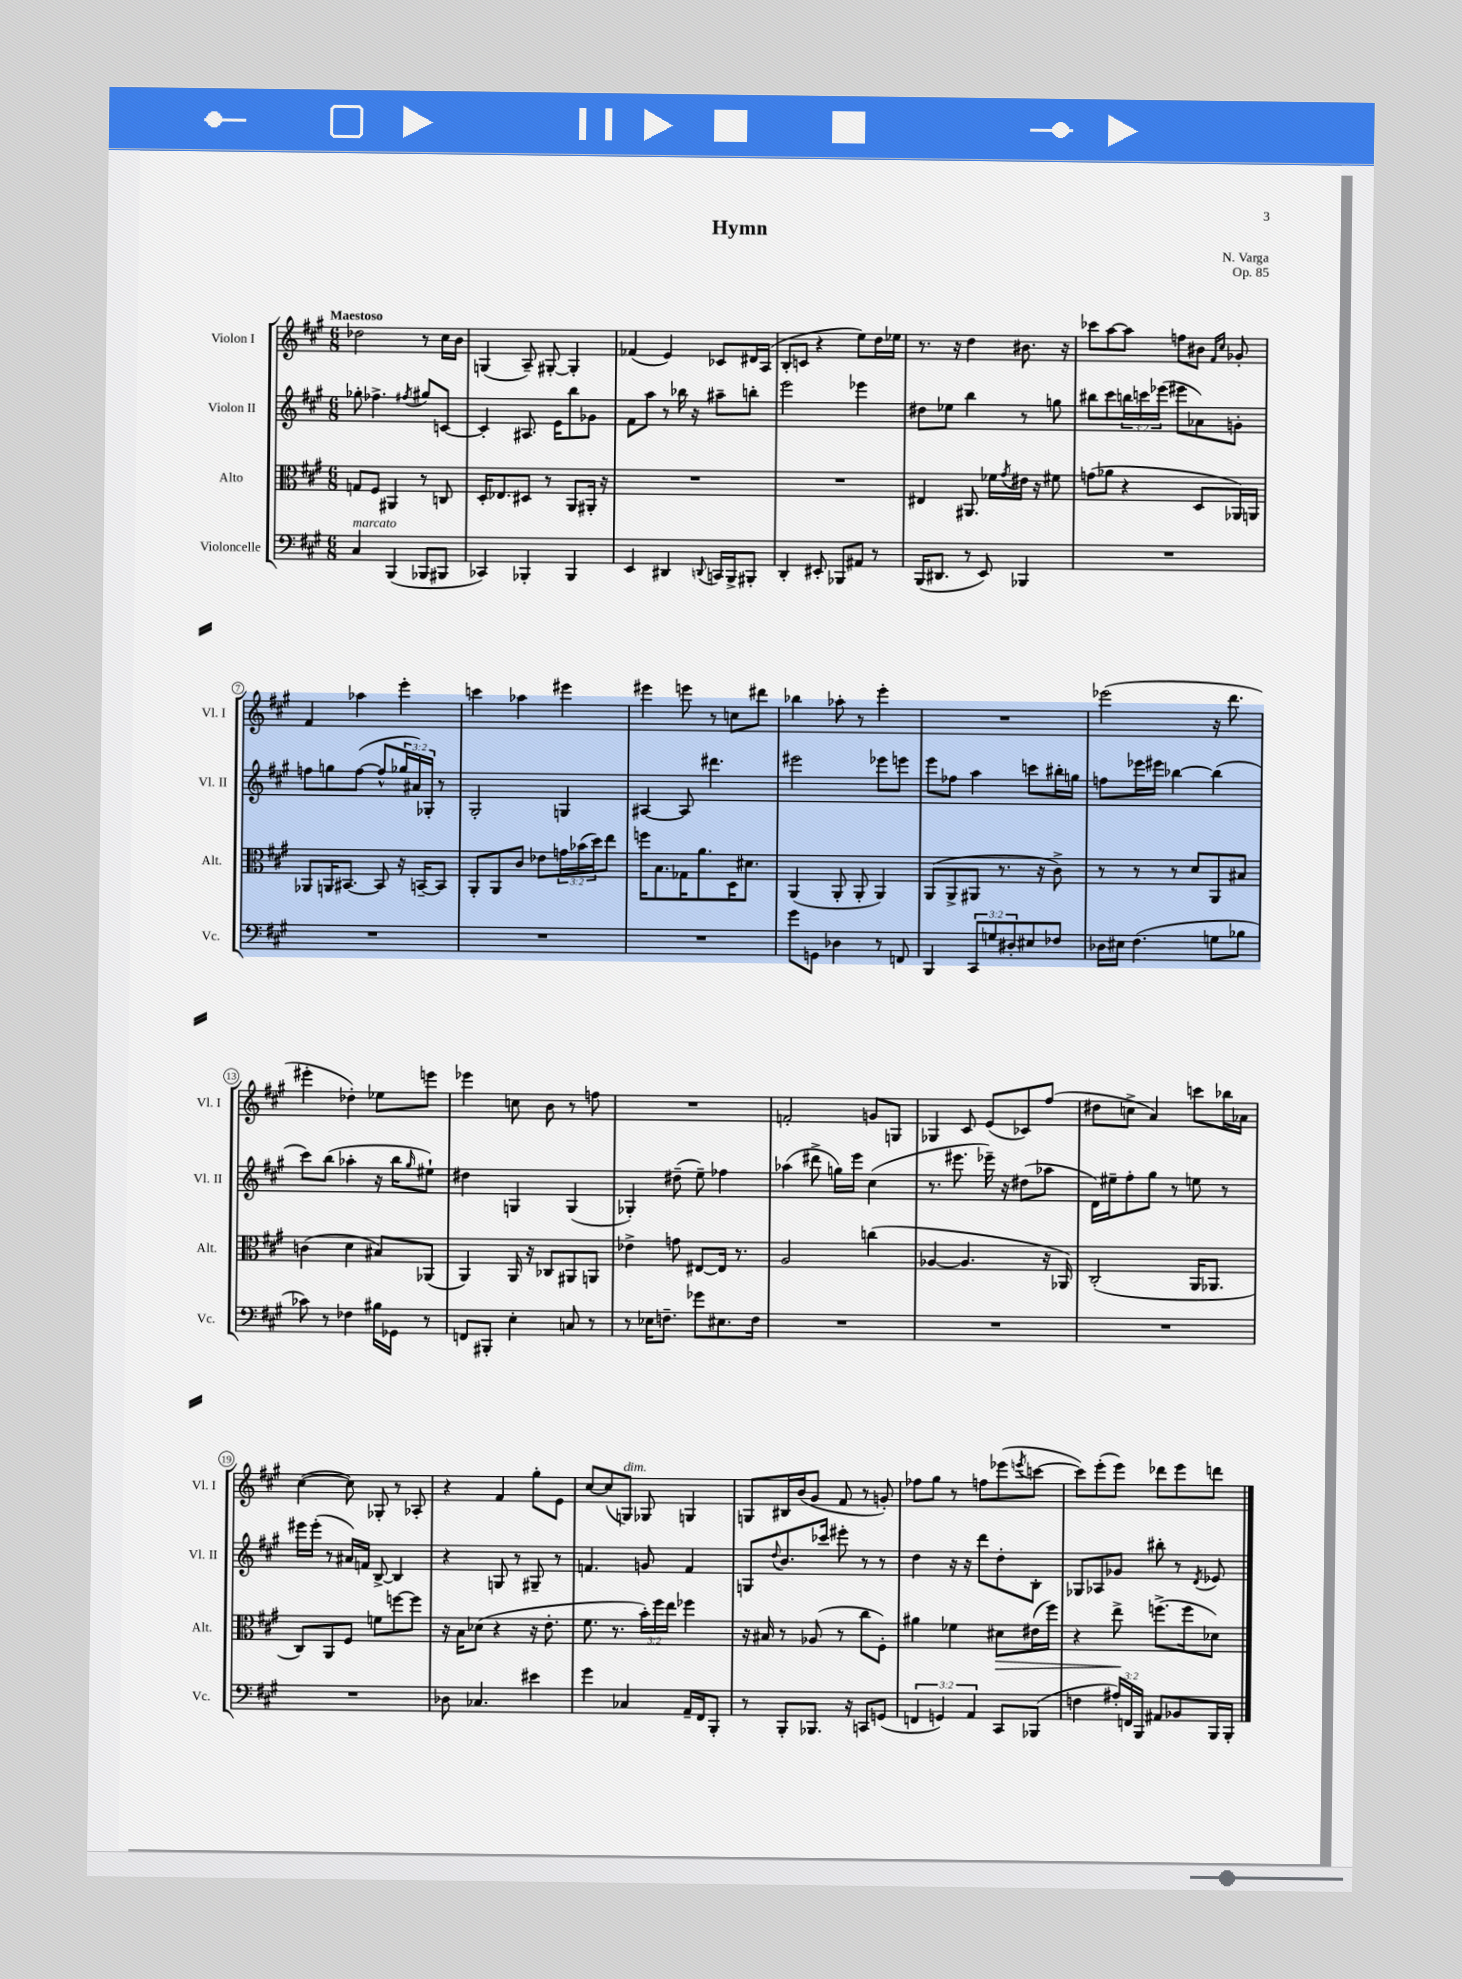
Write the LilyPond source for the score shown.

\header { title = "Hymn" composer = "N. Varga" opus = "Op. 85" }
<<
\new StaffGroup <<
\new Staff = "s0" \with { instrumentName = "Violon I" shortInstrumentName = "Vl. I" } {
    \clef treble \key a \major \numericTimeSignature \time 6/8 \tempo "Maestoso"
    des''2 r8 cis''16 b'16 |
    g4( a8--) gis8~-. gis4-. |
    fes'4( e'4) ces'8 dis'16 a16( |
    b8-. c'8 r4 e''8) d''16 ees''16 |
    r8. r16 d''4 bis'8. r16 |
    ces'''8 a''8~ a''8 f''8 bis'8 \grace { fis'16 cis''16 } ges'8-. |
    fis'4 aes''4 e'''4-. |
    c'''4 aes''4 eis'''4 |
    eis'''4 e'''8 r8 c''8 dis'''8 |
    bes''4 aes''8-. r8 e'''4-. |
    R2. |
    ees'''2( r16 d'''8. |
    eis'''4-. des''4-.) ees''8 e'''8 |
    ees'''4 c''8 b'8 r8 f''8 |
    R2. |
    f'2-. g'8 g8 |
    ges4 cis'8 e'8( ces'8) fis''8( |
    dis''8 c''8-> a'4) c'''8 bes''16 aes'16 |
    cis''4~( cis''8) ges8-. r8 aes8-. |
    r4 fis'4 gis''8-. e'8 |
    cis''8~ cis''8( g8^\markup { \italic "dim." }) ges8 g4 |
    g8 bis16 b'16( gis'8 fis'8 r8 g'8-.) |
    fes''8 gis''8 r8 f''8 ees'''8( \acciaccatura { e'''8 } c'''8~ |
    c'''8) e'''8-.( e'''8) des'''8 e'''8 d'''8 \bar "|." |
}
\new Staff = "s1" \with { instrumentName = "Violon II" shortInstrumentName = "Vl. II" } {
    \clef treble \key a \major \numericTimeSignature \time 6/8 \override Staff.TupletNumber.text = #tuplet-number::calc-fraction-text
    ges''8-. fes''4.-> \acciaccatura { fis''8 } gis''8 c'8~ |
    c'4-. ais8. e'16 b''8 ges'8 |
    fis'8 a''8 r8 bes''16 r16 ais''8-- b''8-. |
    e'''2 ees'''4 |
    dis''8 ees''8 b''4 r8 g''8 |
    bis''8 cis'''8 \tuplet 3/2 { b''16 c'''16 ees'''16( } eis'''8 aes'8) g'8-. |
    f''8 g''8 f''8~( f''8-^ \tuplet 3/2 { ges''16 ais'16) ges16-. } r8 |
    gis2-. g4 |
    ais4~ ais8 dis'''4. |
    eis'''2 ees'''8 e'''8 |
    e'''8 fes''8 a''4 c'''8 bis''16-. g''16 |
    f''8 ees'''16 eis'''16 bes''4~ bes''4( |
    cis'''8) b''8( aes''4-. r16 b''16 \grace { gis''16 } eis''8-!) |
    dis''4 g4 g4( |
    ges4-.) dis''8--( e''8--) fes''4 |
    aes''4( dis'''8-> g''16) e'''16 cis''4( |
    r8. eis'''8. ees'''16--) r16 dis''8( aes''8 |
    d'16) eis''16-- fis''8-. gis''8 r8 e''8 r8 |
    eis'''16 eis'''16-.( r8 ais'16) f'16 b8~-> b4 |
    r4 g8 r8 gis8-- r8 |
    f'4. g'8 f'4 |
    g8 \appoggiatura { d''8 } b'8. ces'''16 eis'''8-. r8 r8 |
    d''4 r16 r16 d'''8 d''8-. b8-. |
    ges8 aes8 ges'8 bis''8-. r8 \acciaccatura { d'8 } ees'8 \bar "|." |
}
\new Staff = "s2" \with { instrumentName = "Alto" shortInstrumentName = "Alt." } {
    \clef alto \key a \major \numericTimeSignature \time 6/8 \override Staff.TupletNumber.text = #tuplet-number::calc-fraction-text
    g8 fis8 ais,4 r8 c8 |
    d16-. ees8. dis8 r8 a,8 ais,16-. r16 |
    R2. |
    R2. |
    eis4 ais,8. fes'16 \acciaccatura { gis'8 } eis'16 r16 fis'8 |
    g'8( aes'8 r4 d8 aes,16) a,16 |
    aes,8 a,16 bis,8.~ bis,8 r16 b,16~-- b,8 |
    a,8-. a,8 cis'8 ees'8 \tuplet 3/2 { g'16 bes'16( d''16) } e''8 |
    f''16 b8. ges16 a'8. d16 dis'8. |
    a,4( a,8-. a,8-. a,4) |
    a,8( a,8-> ais,8 r8. r16 cis'8->) |
    r8 r8 r8 d'8 a,8 bis8 |
    c'4( d'4 bis8) aes,8( |
    a,4) a,16 r16 ces8 ais,8 a,8 |
    ees'4-> g'8 eis8~ eis16 r8. |
    a2 c''4( |
    aes4~ aes4. r16 aes,16) |
    cis2-.( a,16 aes,8. |
    cis8) a,8 fis8 f'8 f''8~ f''8 |
    r16 b16 des'8( r4 r16 e'8.-. |
    fis'8. r8. \tuplet 3/2 { b'16-.) fis''16 e''16 } fes''4 |
    r16 bis16 r8 aes8( r8 cis''8 fis8-.) |
    ais'4 fes'4 dis'8\> eis'16( fis''16) |
    r4 e''8->\! f''8.->( f''16 des'8) \bar "|." |
}
\new Staff = "s3" \with { instrumentName = "Violoncelle" shortInstrumentName = "Vc." } {
    \clef bass \key a \major \numericTimeSignature \time 6/8 \override Staff.TupletNumber.text = #tuplet-number::calc-fraction-text
    cis4^\markup { \italic "marcato" } b,,4( bes,,8 bis,,8 |
    ces,4) bes,,4-. bes,,4 |
    e,4 dis,4 \appoggiatura { d,8 } c,16 b,,16-> bis,,8-. |
    d,4-. eis,8-. bes,,8 ais,8 r8 |
    b,,16( dis,8. r8 e,8) bes,,4 |
    R2. |
    R2. |
    R2. |
    R2. |
    gis'8 g,8 des4 r8 f,8 |
    b,,4 \tuplet 3/2 { cis,8 g8 dis8-. } eis8 fes8 |
    des16 eis16 fis4.( g8 bes8 |
    ces'8) r8 fes4 bis16 ges,16 r8 |
    f,8 bis,,8-. e4-. c8 r8 |
    r8 ees16 f8.-- ges'8 eis8. f16 |
    R2. |
    R2. |
    R2. |
    R2. |
    des8 ces4. eis'4 |
    gis'4 ces4 a,16-- fis,16 b,,8-. |
    r8 b,,8-. bes,,8. r16 c,8 g,8( |
    \tuplet 3/2 { f,4 g,4) a,4 } cis,8 bes,,8( |
    f4 \tuplet 3/2 { ais16-.) f,16 b,,16 } ais,8 bes,8 b,,16 b,,16-. \bar "|." |
}
>>
>>
\layout { \context { \Score \override BarNumber.stencil = #(make-stencil-circler 0.1 0.3 ly:text-interface::print) } }
